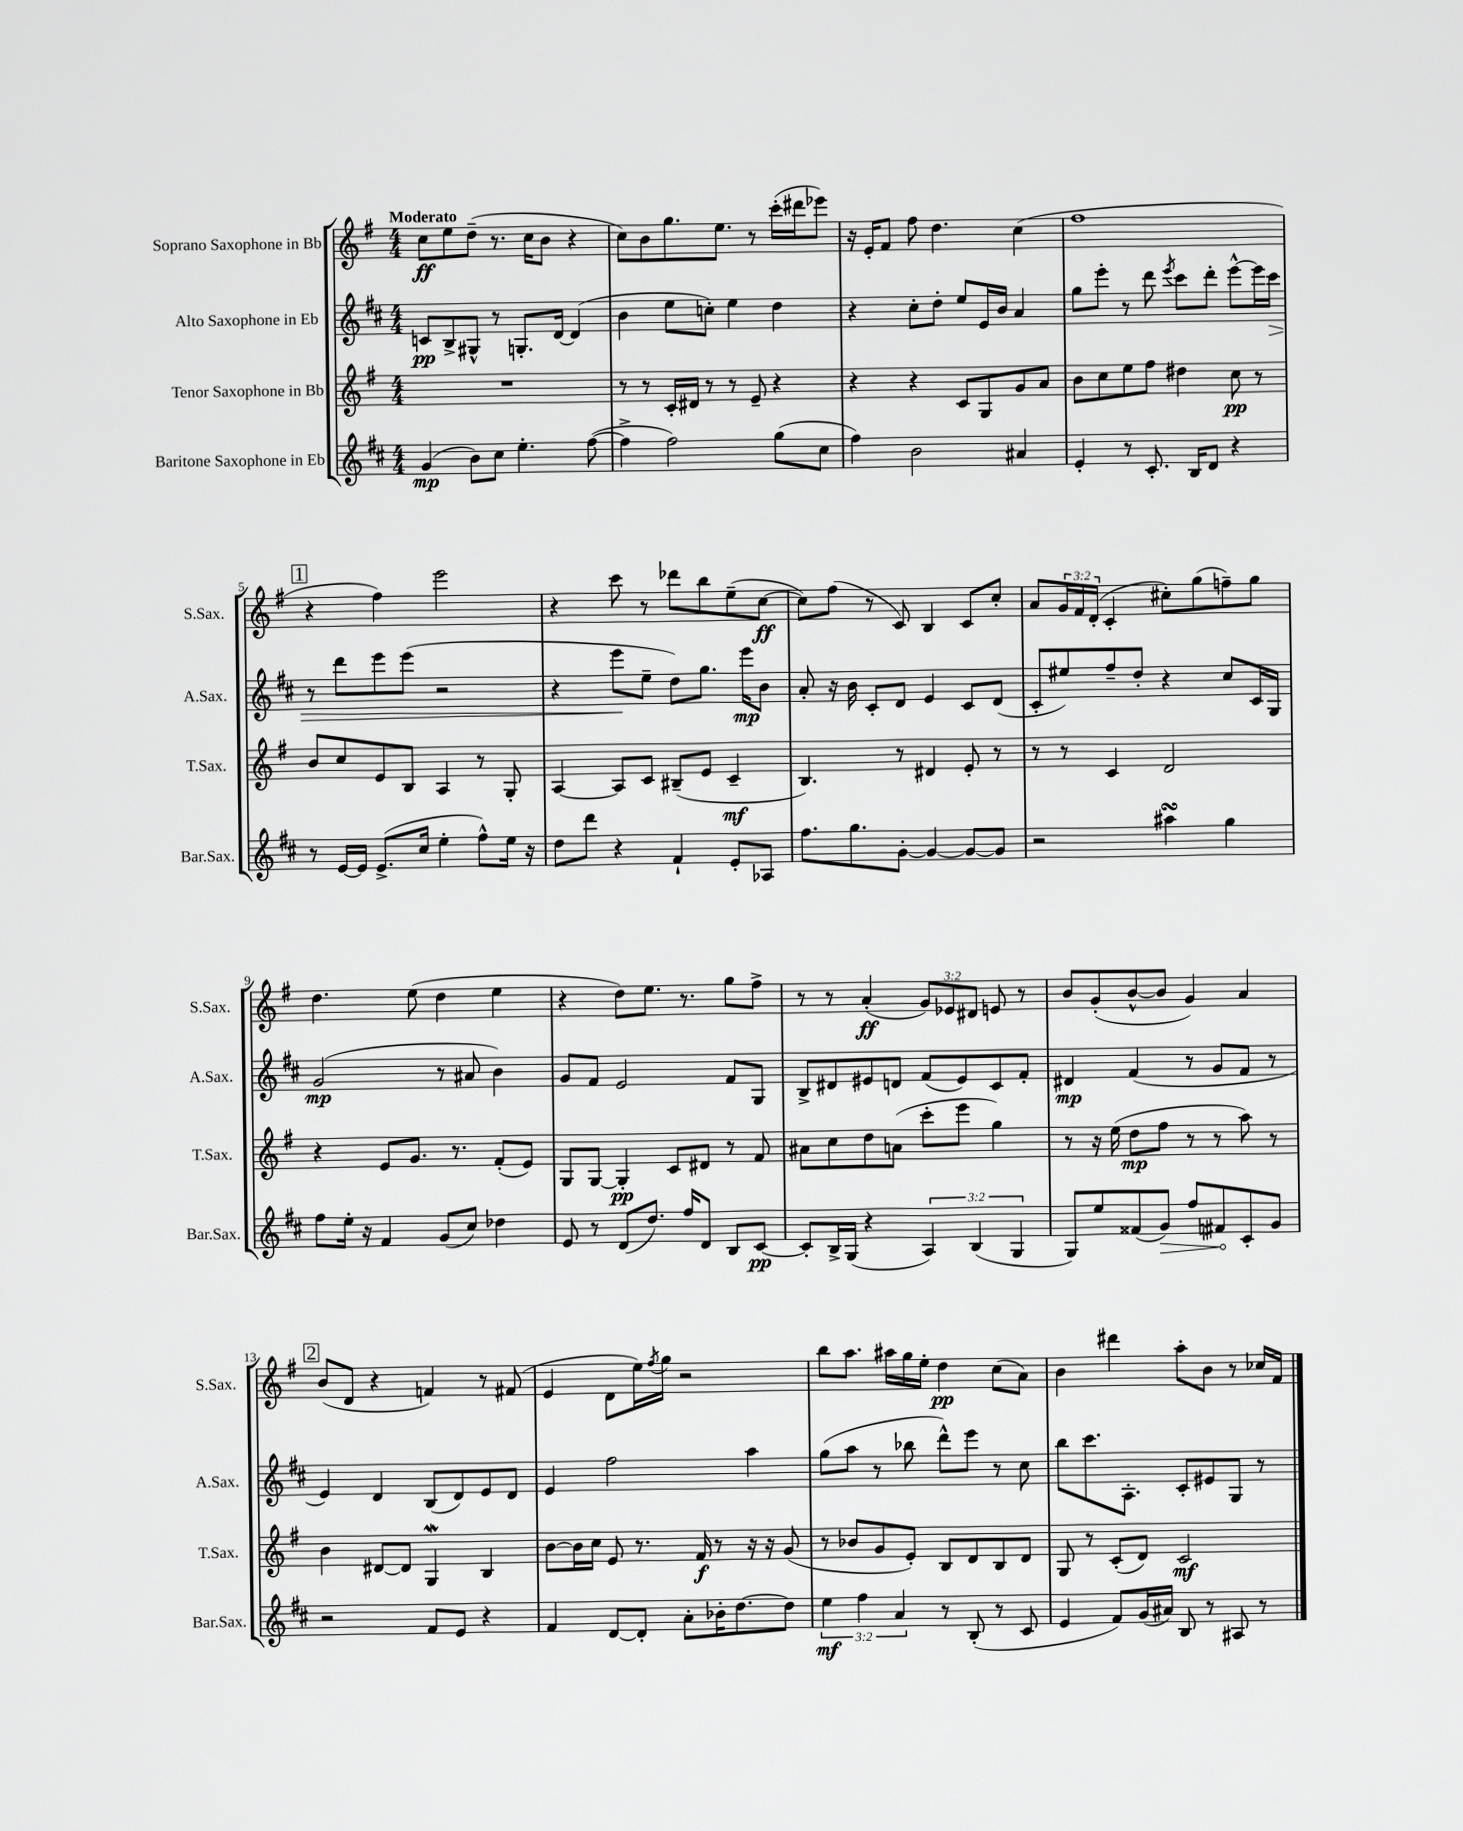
<<
\new StaffGroup <<
\new Staff = "s0" \with { instrumentName = "Soprano Saxophone in Bb" shortInstrumentName = "S.Sax." } {
    \clef treble \key g \major \numericTimeSignature \time 4/4 \override Staff.TupletNumber.text = #tuplet-number::calc-fraction-text \tempo "Moderato"
    c''8\ff e''8 d''8--( r8. c''16 b'8 r4 |
    c''8) b'8 g''8. e''8. r8 c'''16-.( dis'''16 ees'''8) |
    r16 e'16-. fis'8 fis''8 d''4. c''4( |
    fis''1 |
    \mark \markup { \box "1" } r4 fis''4) e'''2 |
    r4 c'''8 r8 des'''8 b''8 e''8--( c''8~\ff |
    c''8) fis''8( r8 c'8) b4 c'8 c''8-. |
    a'8 \tuplet 3/2 { g'16 fis'16 d'16-.( } c'4-. cis''8-.) g''8( f''8--) g''8 |
    d''4. e''8( d''4 e''4 |
    r4 d''8) e''8. r8. g''8 fis''8-> |
    r8 r8 a'4-.\ff( \tuplet 3/2 { g'8) ees'8 dis'8 } e'8 r8 |
    b'8 g'8-.( b'8~-^ b'8 g'4) a'4 |
    \mark \markup { \box "2" } b'8( d'8 r4 f'4) r8 fis'8( |
    e'4 d'8 e''16) \acciaccatura { fis''8 } g''16 r2 |
    b''8 a''8. ais''16 g''16 e''16-. d''4\pp c''8( a'8) |
    b'4 dis'''4 a''8-. b'8 r8 ces''16 fis'16 \bar "|." |
}
\new Staff = "s1" \with { instrumentName = "Alto Saxophone in Eb" shortInstrumentName = "A.Sax." } {
    \clef treble \key d \major \numericTimeSignature \time 4/4
    c'8\pp b8-> gis8-^ r8 g8.-. d'16~ d'4( |
    b'4 e''8 c''8-.) e''4 d''4 |
    r4 cis''8-. d''8-. e''8 e'16 b'16 a'4 |
    g''8 e'''8-. r8 d'''8 \acciaccatura { e'''8 } cis'''8 d'''8-. e'''8~-^ e'''16 cis'''16\> |
    \mark \markup { \box "1" } r8 d'''8 e'''8 e'''8( r2 |
    r4 e'''8\! e''8-- d''8) g''8. e'''16\mp b'8 |
    a'8-. r16 b'16 cis'8-. d'8 e'4 cis'8 d'8( |
    cis'8-. eis''8) fis''8-- d''8-. r4 cis''8 cis'16 g16 |
    g'2\mp( r8 ais'8 b'4) |
    g'8 fis'8 e'2 fis'8 g8 |
    b8-> dis'8 eis'8 d'8 fis'8( eis'8) cis'8 fis'8-. |
    dis'4\mp fis'4( r8 g'8 fis'8 r8 |
    \mark \markup { \box "2" } e'4) d'4 b8( d'8) e'8 d'8 |
    e'4 fis''2 a''4 |
    g''8( a''8 r8 bes''8 d'''8-^) e'''8 r8 cis''8 |
    b''8 cis'''8. a8.-. cis'8-. eis'8 g8 r8 \bar "|." |
}
\new Staff = "s2" \with { instrumentName = "Tenor Saxophone in Bb" shortInstrumentName = "T.Sax." } {
    \clef treble \key g \major \numericTimeSignature \time 4/4
    R1 |
    r8 r8 c'16-. dis'16 r8 r8 e'8-- r4 |
    r4 r4 c'8 g8 g'8 a'8 |
    b'8 c''8 e''8 fis''8 dis''4 c''8\pp r8 |
    \mark \markup { \box "1" } b'8 c''8 e'8 b8 a4 r8 g8-. |
    a4~ a8 c'8 bis8--( e'8 c'4--\mf |
    b4.) r8 dis'4 e'8-. r8 |
    r8 r8 c'4 d'2 |
    r4 e'8 g'8. r8. fis'8-.( e'8) |
    g8 g8~ g4-.\pp c'8 dis'8 r8 fis'8 |
    ais'8 c''8 d''8 a'8( c'''8-. e'''8 g''4) |
    r8 r16 e''16( d''8\mp fis''8 r8 r8 a''8) r8 |
    \mark \markup { \box "2" } b'4 dis'8~ dis'8 g4\mordent b4 |
    b'8~ b'16 c''16 e'8 r8. fis'16\f r8 r16 r16 g'8( |
    r8 bes'8 g'8 e'8-.) b8 d'8 b8 d'8 |
    g8 r8 c'8-.( d'8) c'2\mf \bar "|." |
}
\new Staff = "s3" \with { instrumentName = "Baritone Saxophone in Eb" shortInstrumentName = "Bar.Sax." } {
    \clef treble \key d \major \numericTimeSignature \time 4/4 \override Staff.TupletNumber.text = #tuplet-number::calc-fraction-text
    g'4\mp( b'8) cis''8 e''4.-. fis''8~( |
    fis''4-> fis''2) g''8( cis''8 |
    fis''4) b'2 ais'4 |
    e'4-. r8 cis'8.-. b16 d'8 r4 |
    \mark \markup { \box "1" } r8 e'16~ e'16 e'8.->( cis''16 e''4-. fis''8-^) e''16 r16 |
    d''8 d'''8 r4 fis'4-! e'8-. aes8 |
    fis''8. g''8. g'8~-. g'4~ g'8~ g'8 |
    r2 ais''4\turn g''4 |
    fis''8 e''16-. r16 fis'4 g'8( cis''8) des''4 |
    e'8 r8 d'8( d''8.) fis''16 d'8 b8 cis'8~\pp |
    cis'8-. b16-> g16( r4 \tuplet 3/2 { a4) b4( g4 } |
    g8) e''8 fisis'8( \once \override Hairpin.circled-tip = ##t g'8\>) fis''8 fis'8\! cis'8-. g'8 |
    \mark \markup { \box "2" } r2 fis'8 e'8 r4 |
    fis'4 d'8~ d'8-. a'8-. bes'16-. d''8.~ d''8 |
    \tuplet 3/2 { e''4\mf fis''4 a'4 } r8 b8-.( r8 cis'8 |
    e'4 fis'8) g'16( ais'16) b8 r8 ais8 r8 \bar "|." |
}
>>
>>
